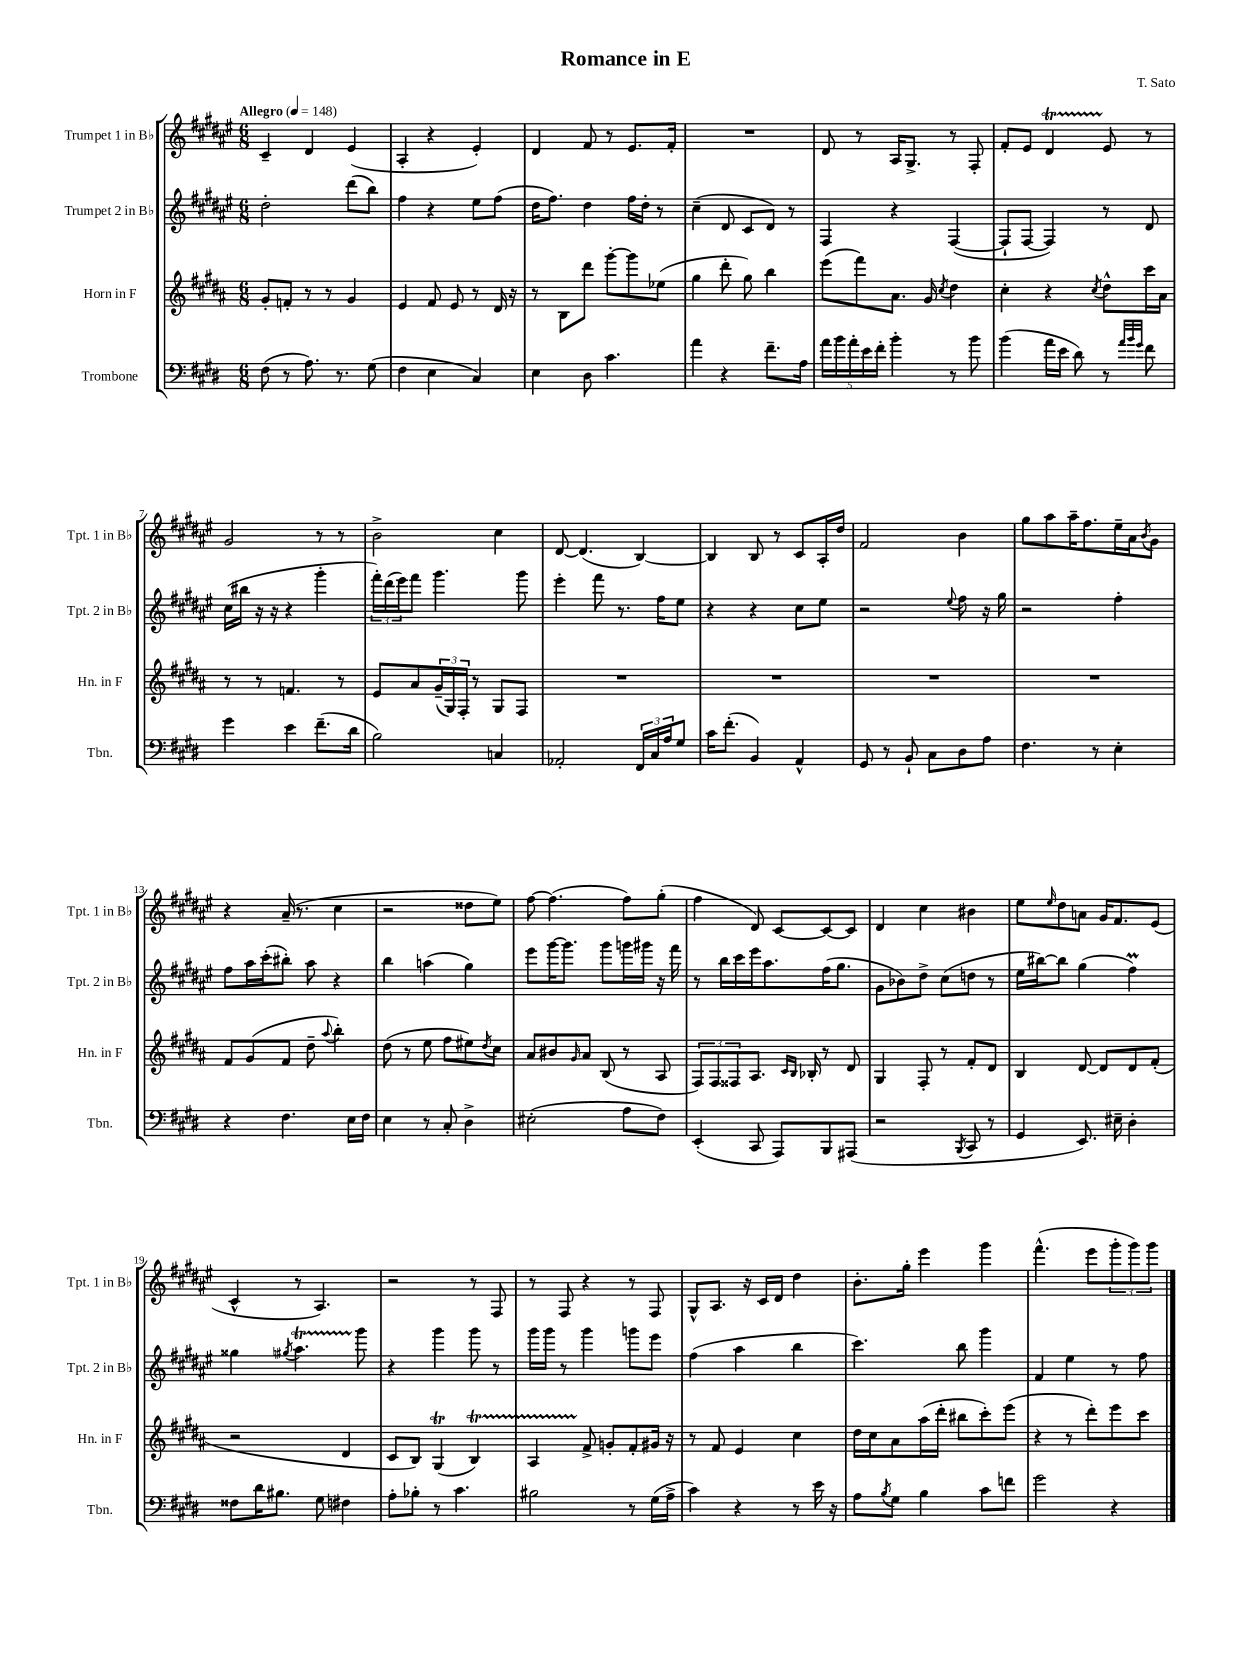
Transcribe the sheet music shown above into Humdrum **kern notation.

**kern	**kern	**kern	**kern
*part4	*part3	*part2	*part1
*staff4	*staff3	*staff2	*staff1
*I"Trombone	*I"Horn in F	*I"Trumpet 2 in B♭	*I"Trumpet 1 in B♭
*I'Tbn.	*I'Hn. in F	*I'Tpt. 2 in B♭	*I'Tpt. 1 in B♭
*clefF4	*clefG2	*clefG2	*clefG2
*k[f#c#g#d#]	*k[f#c#g#d#a#]	*k[f#c#g#d#a#e#]	*k[f#c#g#d#a#e#]
*M6/8	*M6/8	*M6/8	*M6/8
*MM148	*MM148	*MM148	*MM148
=1	=1	=1	=1
!	!	!	!LO:TX:a:B:t=Allegro
(8F#\	8g#'/L	2dd#'\	4c#~/
8r	8fn'/J	.	.
8.A\)	8r	.	4d#/
.	8r	.	.
8.r	.	.	.
.	4g#/	(8ddd#\L	(4e#/
(8G#\	.	8bb\J)	.
=2	=2	=2	=2
4F#\	4e/	4ff#\	4A#'/
4E\	8f#/	4r	4r
.	8e/	.	.
4C#/)	8r	8ee#\L	4e#'/)
.	16d#/	(8ff#\J	.
.	16r	.	.
=3	=3	=3	=3
4E\	8r	16dd#\KL	4d#/
.	.	8.ff#\J)	.
.	8B\L	.	.
8D#\	8ddd#\J	4dd#\	8f#/
4.c#\	[8ggg#'\L	.	8r
.	8ggg#\]	16ff#\LL	8.e#/L
.	.	16dd#'\JJ	.
.	(8ee-X\J	8r	.
.	.	.	16f#'/Jk
=4	=4	=4	=4
4a\	4gg#\	(4cc#~\	2.r
4r	8ddd#'\	8d#/	.
.	8gg#\)	8c#/L	.
8.f#~\L	4bb\	8d#/J)	.
.	.	8r	.
16A\Jk	.	.	.
=5	=5	=5	=5
20a\LL	(8eee\L	4F#/	8d#/
20b\	.	.	.
20a'\	.	.	.
.	8fff#\)	.	8r
20e\	.	.	.
20f#'\JJ	.	.	.
4b'\	8.a#\J	4r	16A#/KL
.	.	.	8.G#^/J
.	16g#/	.	.
.	8qcc#/	.	.
8r	4dd#\	([4F#/	8r
8b\	.	.	8F#'/
=6	=6	=6	=6
(4b\	4cc#'\	8F#`/L]	8f#'/L
.	.	[8F#/J	8e#/J
16a\LL	4r	4F#/])	4d#T/
16e\JJ	.	.	.
8d#\)	.	.	.
.	8qcc#/	.	.
8r	8dd#^^\L	8r	8e#/
32qqa/LLL	.	.	.
32qqb/	.	.	.
32qqg#/JJJ	.	.	.
8f#\	16ccc#\L	8d#/	8r
.	16a#\JJ	.	.
!!LO:LB:g=z
=7	=7	=7	=7
4g#\	8r	(16cc#\LL	2g#/
.	.	16bb#X\JJ	.
.	8r	16r	.
.	.	16r	.
4e\	4.fn/	4r	.
(8.f#~\L	.	4ggg#'\	8r
.	8r	.	8r
16d#\Jk	.	.	.
=8	=8	=8	=8
2B\)	8e/L	24fff#'\LL)	2b^\
.	.	(24ddd#\	.
.	.	24eee#\J)	.
.	8a#/	8fff#\J	.
.	(24g#~/L	4.ggg#\	.
.	24G#/)	.	.
.	24F#'/JJ	.	.
.	8r	.	.
4Cn/	8G#/L	.	4cc#\
.	8F#/J	8ggg#\	.
=9	=9	=9	=9
2AA-X'/	2.r	4eee#'\	[8d#/
.	.	.	(4.d#/]
.	.	8fff#\	.
.	.	8.r	.
24FF#/LL	.	.	[4B/)
24C#/	.	.	.
.	.	16ff#\KL	.
24A/J	.	.	.
8G#/J	.	8ee#\J	.
=10	=10	=10	=10
16c#\KL	2.r	4r	4B/]
(8.f#'\J	.	.	.
4BB/)	.	4r	8B/
.	.	.	8r
4AA^^/	.	8cc#\L	8c#/L
.	.	8ee#\J	16A#'/L
.	.	.	16dd#/JJ
=11	=11	=11	=11
8GG#/	2.r	2r	2f#/
8r	.	.	.
8BB`/	.	.	.
8C#\L	.	.	.
.	.	8qqee#/	.
8D#\	.	8ff#\	4b\
8A\J	.	16r	.
.	.	16gg#\	.
=12	=12	=12	=12
4.F#\	2.r	2r	8gg#\L
.	.	.	8aa#\
.	.	.	16aa#~\K
.	.	.	8.ff#\
8r	.	.	.
4E'\	.	4ff#'\	16ee#~\L
.	.	.	16a#\J
.	.	.	8qb/
.	.	.	8g#\J
!!LO:LB:g=z
=13	=13	=13	=13
4r	8f#/L	8ff#\L	4r
.	(8g#/	16aa#\L	.
.	.	(16ccc#'\J	.
4.F#\	8f#/J	8bb#X'\J)	(16a#~/
.	.	.	8.r
.	8dd#~\	8aa#\	.
.	8qqaa#/	.	.
.	4bb'\)	4r	4cc#\
16E\LL	.	.	.
16F#\JJ	.	.	.
=14	=14	=14	=14
4E\	(8dd#\	4bb\	2r
.	8r	.	.
8r	8ee\	(4aan\	.
8C#'/	8ff#\L	.	.
4D#^\	8ee#X\)	4gg#\)	8dd##X\L
.	8qdd#/	.	.
.	8cc#\J	.	8ee#\J)
=15	=15	=15	=15
(2E#X'\	8a#/L	8eee#\L	[8ff#\
.	8b#X/	[16ggg#\K	(4.ff#\]
.	.	8.ggg#\J]	.
.	16qqg#/	.	.
.	8a#/J	.	.
.	(8B/	8ggg#\L	.
8A\L	8r	16gggn\L	8ff#\L)
.	.	16ggg#X\JJ	.
8F#\J)	8A#/	16r	(8gg#'\J
.	.	16fff#\	.
=16	=16	=16	=16
(4EE'/	12F#/L)	8r	4ff#\
.	12F#/	.	.
.	.	16bb\LL	.
.	12F##X/	.	.
.	.	16ccc#\	.
8CC#/	8.A#/J	16eee#\J	8d#/)
.	.	8.aa#\	.
8AAA/L)	.	.	[8c#/L
.	16qqc#/LL	.	.
.	16qqB/JJ	.	.
.	16B-X'/	.	.
8BBB/	8r	(16ff#\K	8c#/_
.	.	8.gg#\J	.
(8AAA#X/J	8d#/	.	8c#/J]
=17	=17	=17	=17
2r	4G#/	8g#\L	4d#/
.	.	8b-X\)	.
.	8F#'/	8dd#^\J	4cc#\
.	8r	(8cc#\L	.
8qBBB/	.	.	.
8CC#/	8f#'/L	8ddn\J	4b#X\
8r	8d#/J	8r	.
=18	=18	=18	=18
4GG#/	4B/	16ee#\LL	8ee#\L
.	.	[16bb#X\J)	.
.	.	.	16qqee#/
.	.	8bb#\J]	8dd#\
8.EE/)	[8d#/	(4gg#\	8an\J
.	8d#/L]	.	16g#/KL
16E#X~\	.	.	8.f#/
4D#'\	8d#/	4ff#M\)	.
.	(8f#'/J	.	(8e#/J
!!LO:LB:g=z
=19	=19	=19	=19
8F##X\L	2r	4gg##X\	4c#^^/
16d#\K	.	.	.
8.B#X\J	.	.	.
.	.	8qgg#X/	.
.	.	4.aa#t\	8r
8G#\	.	.	4.A#/)
4F#X\	4d#/	.	.
.	.	8ggg#\	.
=20	=20	=20	=20
8A'\L	8c#/L	4r	2r
8B-X'\J	8B/J)	.	.
8r	(4G#T/	4ggg#\	.
4.c#\	.	.	.
.	4BT/)	8ggg#\	8r
.	.	8r	8F#/
=21	=21	=21	=21
2B#X\	4A#TTT/	16ggg#\LL	8r
.	.	16ggg#\JJ	.
.	.	8r	8F#/
.	8f#^/	4ggg#\	4r
.	8gn'/L	.	.
8r	8f#'/	8gggn\L	8r
(16G#\LL	16g#X/Jk	8eee#\J	8F#/
16A^\JJ	16r	.	.
=22	=22	=22	=22
4c#\)	8r	(4ff#\	8G#^^/L
.	8f#/	.	8.A#/J
4r	4e/	4aa#\	.
.	.	.	16r
.	.	.	16c#/LL
.	.	.	16d#/JJ
8r	4cc#\	4bb\	4dd#\
16e\	.	.	.
16r	.	.	.
=23	=23	=23	=23
8A\L	16dd#\LL	4.ccc#\)	8.b'\L
.	16cc#\J	.	.
8qB/	.	.	.
8G#\J	8a#\	.	.
.	.	.	16gg#'\Jk
4B\	(16aa#\L	.	4eee#\
.	16ddd#'\JJ	.	.
.	8bb#X\L	8bb\	.
8c#\L	8ccc#'\)	4ggg#\	4ggg#\
8fn\J	(8eee\J	.	.
=24	=24	=24	=24
2g#\	4r	4f#/	(4.fff#^^\
.	8r	4ee#\	.
.	8ddd#'\L)	.	8eee#\L
4r	8eee\	8r	12ggg#'\
.	.	.	12ggg#\)
.	8ccc#\J	8ff#\	.
.	.	.	12ggg#\J
==	==	==	==
*-	*-	*-	*-
